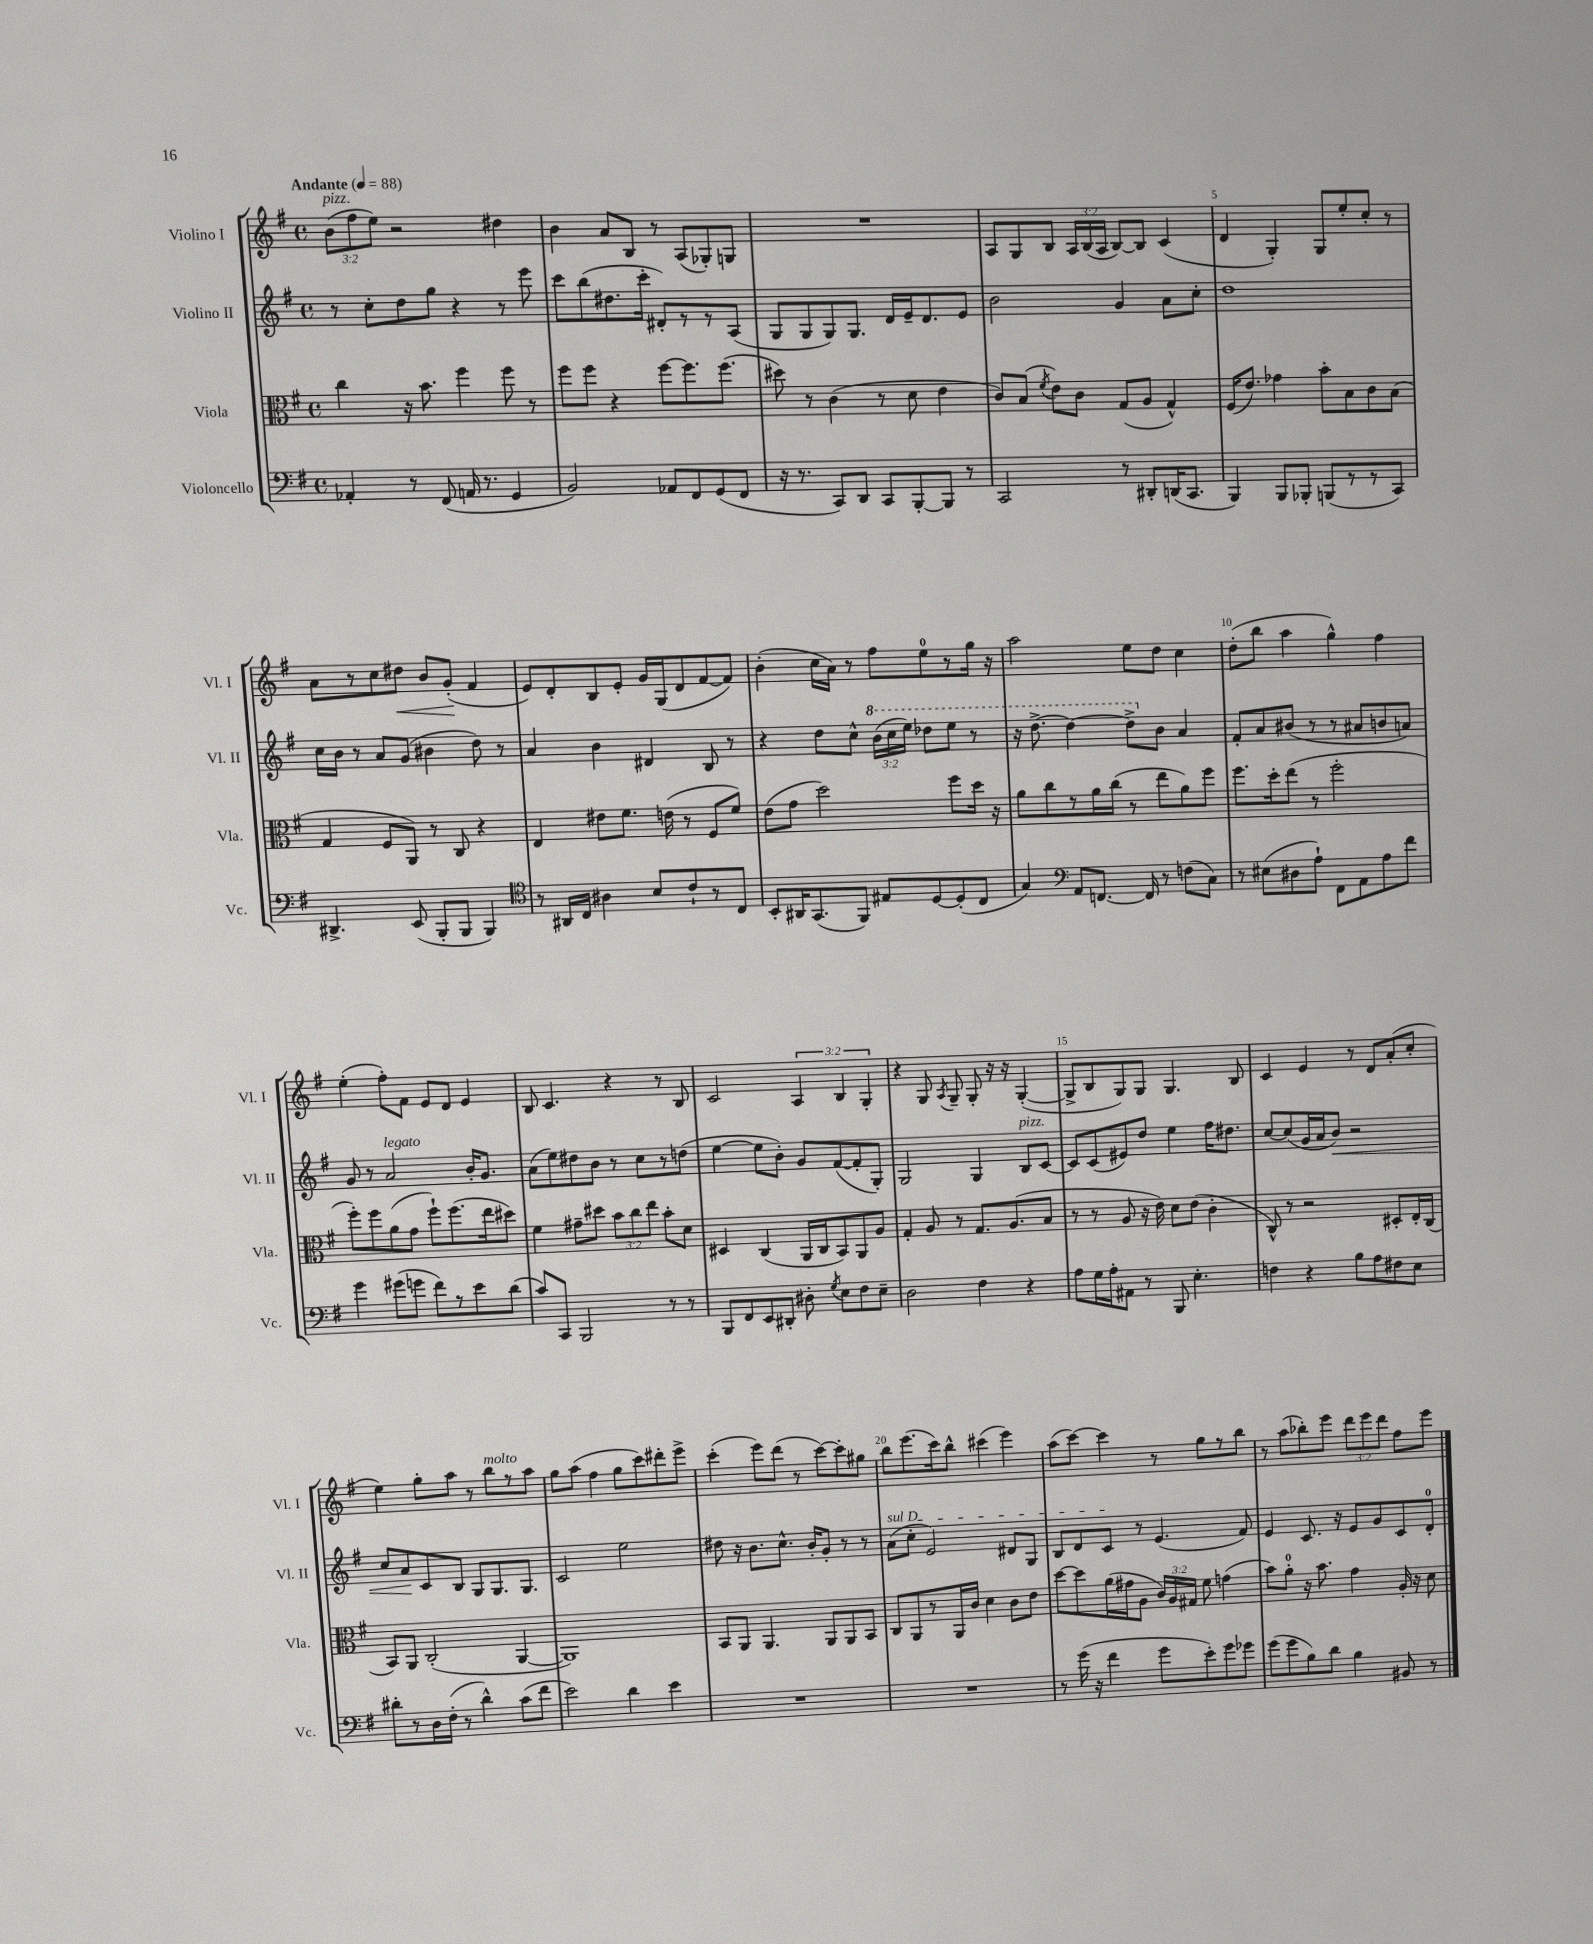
<<
\new StaffGroup <<
\new Staff = "s0" \with { instrumentName = "Violino I" shortInstrumentName = "Vl. I" } {
    \clef treble \key g \major \defaultTimeSignature \time 4/4 \override Staff.TupletNumber.text = #tuplet-number::calc-fraction-text \tempo "Andante" 4 = 88
    \autoBeamOff \tuplet 3/2 { b'8[^\markup { \italic "pizz." }( fis''8 e''8]) } r2 dis''4 |
    b'4 a'8[ b8] r8 a8[( ges8-.) g8] |
    R1 |
    a8[ g8 b8] \tuplet 3/2 { a16[ b16( a16] } b8[~) b8] c'4( |
    d'4 g4-.) g8[ e''8-. c''8]-. r8 |
    a'8[ r8 c''8 dis''8]\< b'8[ g'8]-.\!( fis'4 |
    e'8[) d'8-. b8 e'8]-. g'16[ g16( d'8 fis'8~ fis'8]) |
    b'4-.( c''16[ a'16]) r8 fis''8[ e''8-0 r8 g''16] r16 |
    a''2 e''8[ d''8] c''4 |
    d''8[-.( b''8] a''4 g''4-^) fis''4 |
    e''4-.( fis''8[-.) fis'8] e'8[ d'8] e'4 |
    b8 c'4. r4 r8 b8 |
    c'2 \tuplet 3/2 { a4 b4 g4-. } |
    r4 g8 \acciaccatura { a8 } g8-- g8-. r16 r16 g4~-.( |
    g8[-> b8 g8) g8] g4. b8 |
    c'4 e'4 r8 d'8[ a'8-.( c''8]-. |
    e''4) g''8[-. a''8] r8 b''8[^\markup { \italic "molto" } r8 a''8] |
    g''8[ a''8]( fis''4 g''8[ c'''8) dis'''8-. e'''8]-> |
    c'''4-.( e'''8[) d'''8]( r8 c'''8[~) c'''8-. gis''8] |
    b''8[ e'''8.( c'''16) b''8]-^ cis'''4( e'''4) |
    a''8[( c'''8]~) c'''4 r8 g''8[ r8 b''8] |
    r8 a''8[( bes''8-.) e'''8] \tuplet 3/2 { d'''8[ e'''8 d'''8] } fis''8[ e'''8] \bar "|." |
}
\new Staff = "s1" \with { instrumentName = "Violino II" shortInstrumentName = "Vl. II" } {
    \clef treble \key g \major \defaultTimeSignature \time 4/4 \override Staff.TupletNumber.text = #tuplet-number::calc-fraction-text
    \autoBeamOff r8 c''8[-. d''8 g''8] r4 r8 e'''8 |
    c'''8[ b''8( dis''8. c'''16]-. dis'8[-.) r8 r8 a8]( |
    g8[ g8 g8) g8.] d'16[ e'16-- d'8. e'8] |
    b'2 g'4 a'8[ c''8]-. |
    d''1 |
    c''16[ b'16] r8 a'8[ g'8]( bis'4 d''8) r8 |
    a'4 b'4 dis'4 b8 r8 |
    r4 d''8[ c''8]-^ \tuplet 3/2 { \ottava #1 b''16[( c'''16 e'''16]) } des'''8[ e'''8] r8 |
    r16 d'''8.~-> d'''4~ d'''8[-> \ottava #0 b'8] a'4 |
    fis'8[-. a'8 bis'8]( r8 r8 ais'8[ b'8 a'8]) |
    g'8 r8 a'2^\markup { \italic "legato" } b'16[-. g'8.] |
    a'8[( e''8) dis''8 b'8] r8 c''8[ r8 d''8]( |
    e''4~ e''8[ b'8]-.) g'8[ fis'8~( fis'8-. g8]-.) |
    g2 g4 b8[^\markup { \italic "pizz." } c'8]~ |
    c'8[ c'8( eis'8) d''8] e''4 fis''16[ dis''8.] |
    c''8[~ c''8( g'16 a'16 b'8]\<) r2 |
    c''8[ a'8\! c'8 b8] g8[ g8. g8.] |
    c'2 e''2 |
    dis''8 r16 b'8.[ c''8.]-^ b'16[-. g'8]-. r8 r8 |
    \once \override TextSpanner.bound-details.left.text = \markup { \italic "sul D" } a'8[\startTextSpan( c''8]-. e'2) dis'8[ g8] |
    b8[ d'8 c'8]\stopTextSpan r8 e'4.( fis'8) |
    e'4 c'8. r16 e'8[ g'8 c'8 d'8]-0-. \bar "|." |
}
\new Staff = "s2" \with { instrumentName = "Viola" shortInstrumentName = "Vla." } {
    \clef alto \key g \major \defaultTimeSignature \time 4/4 \override Staff.TupletNumber.text = #tuplet-number::calc-fraction-text
    \autoBeamOff c''4 r16 b'8. fis''4 fis''8 r8 |
    fis''8[ fis''8] r4 fis''8[~ fis''8. fis''8.]( |
    dis''8) r8 c'4( r8 d'8 e'4 |
    c'8[) b8]( \acciaccatura { fis'8 } e'8[) c'8] g8[( a8] g4-^) |
    fis16[( e'8.]) ges'4 b'8[-. b8 c'8 b8]( |
    g4 fis8[ a,8]) r8 c8 r4 |
    e4 eis'8[ fis'8.] e'16( r8 fis8[ fis'8]) |
    e'8[( g'8] d''2) fis''8[ d''16] r16 |
    a'8[ c''8 r8 a'16 c''16]( r8 e''8[ a'8) fis''8] |
    fis''8.[ d''16-. e''8]( r8 fis''2-. |
    fis''8[-.) fis''8 a'8( g'8] fis''8[-!) fis''8.( e''16 dis''8]) |
    fis'4 gis'8[-- dis''8] \tuplet 3/2 { b'8[ c''8 e''8] } b'8[-. d'8] |
    dis4 c4( a,16[ c16 b,8) a,8 a8] |
    g4-. a8 r8 g8.[ a8.( b8] |
    r8 r8 a8 r16 e'16) d'8[ e'8]( c'4-. |
    c8-^) r8 r2 dis8[-. e16-. c16]( |
    b,8[) a,8] c2-.( a,4~ |
    a,1) |
    b,8[ a,8] a,4. a,8[ a,8 b,8] |
    c8[ a,8 r8 a,16 c'16] d'4 c'8[ e'8] |
    d''8[~ d''8 a'16( gis'16 a8] \tuplet 3/2 { c'16[) a16 gis16] } fis'8 g'4( |
    b'8[) a'8]-0-. r16 b'8. g'4 a16-. r16 d'8 \bar "|." |
}
\new Staff = "s3" \with { instrumentName = "Violoncello" shortInstrumentName = "Vc." } {
    \clef bass \key g \major \defaultTimeSignature \time 4/4
    \autoBeamOff aes,4-. r8 fis,8( a,16 r8. g,4 |
    b,2) aes,8[ fis,8 g,8( fis,8] |
    r16 r8. c,8[) d,8] c,8[ b,,8~-. b,,8] r8 |
    c,2 r8 dis,8[-. d,16( c,8.] |
    b,,4) b,,8[ bes,,8]-. b,,8[( r8 r8 c,8]) |
    dis,4.-> e,8( b,,8[-. b,,8] b,,4) |
    \clef tenor r8 ais,16[ c16] ais4 b8[ c'8-! r8 c8] |
    b,8[-. ais,16 g,8.( fis,8]) eis8[ d8~ d8-.( c8] |
    g4) \clef bass a,8[ f,8.]~ f,16 r8 f8[( c8]) |
    r8 eis8[( dis8 a8]-!) fis,8[ a,8 a8 fis'8] |
    g'4 gis'8[( g'8] fis'8[) r8 e'8 d'8]( |
    c'8[) c,8] b,,2 r8 r8 |
    b,,8[ fis,8 e,8 dis,8]-. dis8-. \acciaccatura { g8 } e8[ fis8 e8]-- |
    d2 fis4 r4 |
    a8[ g16 a16-. ais,8] r8 b,,8 e4.-. |
    f4 r4 b8[ a8 fis8 e8] |
    dis'8[-. r8 d16 fis16]-.( r8 dis'4-^) c'8[( fis'8] |
    e'2) d'4 e'4 |
    R1 |
    R1 |
    r8 g'16( r16 fis'4 g'8[ e'8-.) g'8 ges'8] |
    g'8[( g'8 b8) d'8] b4 bis,8 r8 \bar "|." |
}
>>
>>
\layout { \context { \Score \override BarNumber.break-visibility = ##(#f #t #t) barNumberVisibility = #(every-nth-bar-number-visible 5) } }
